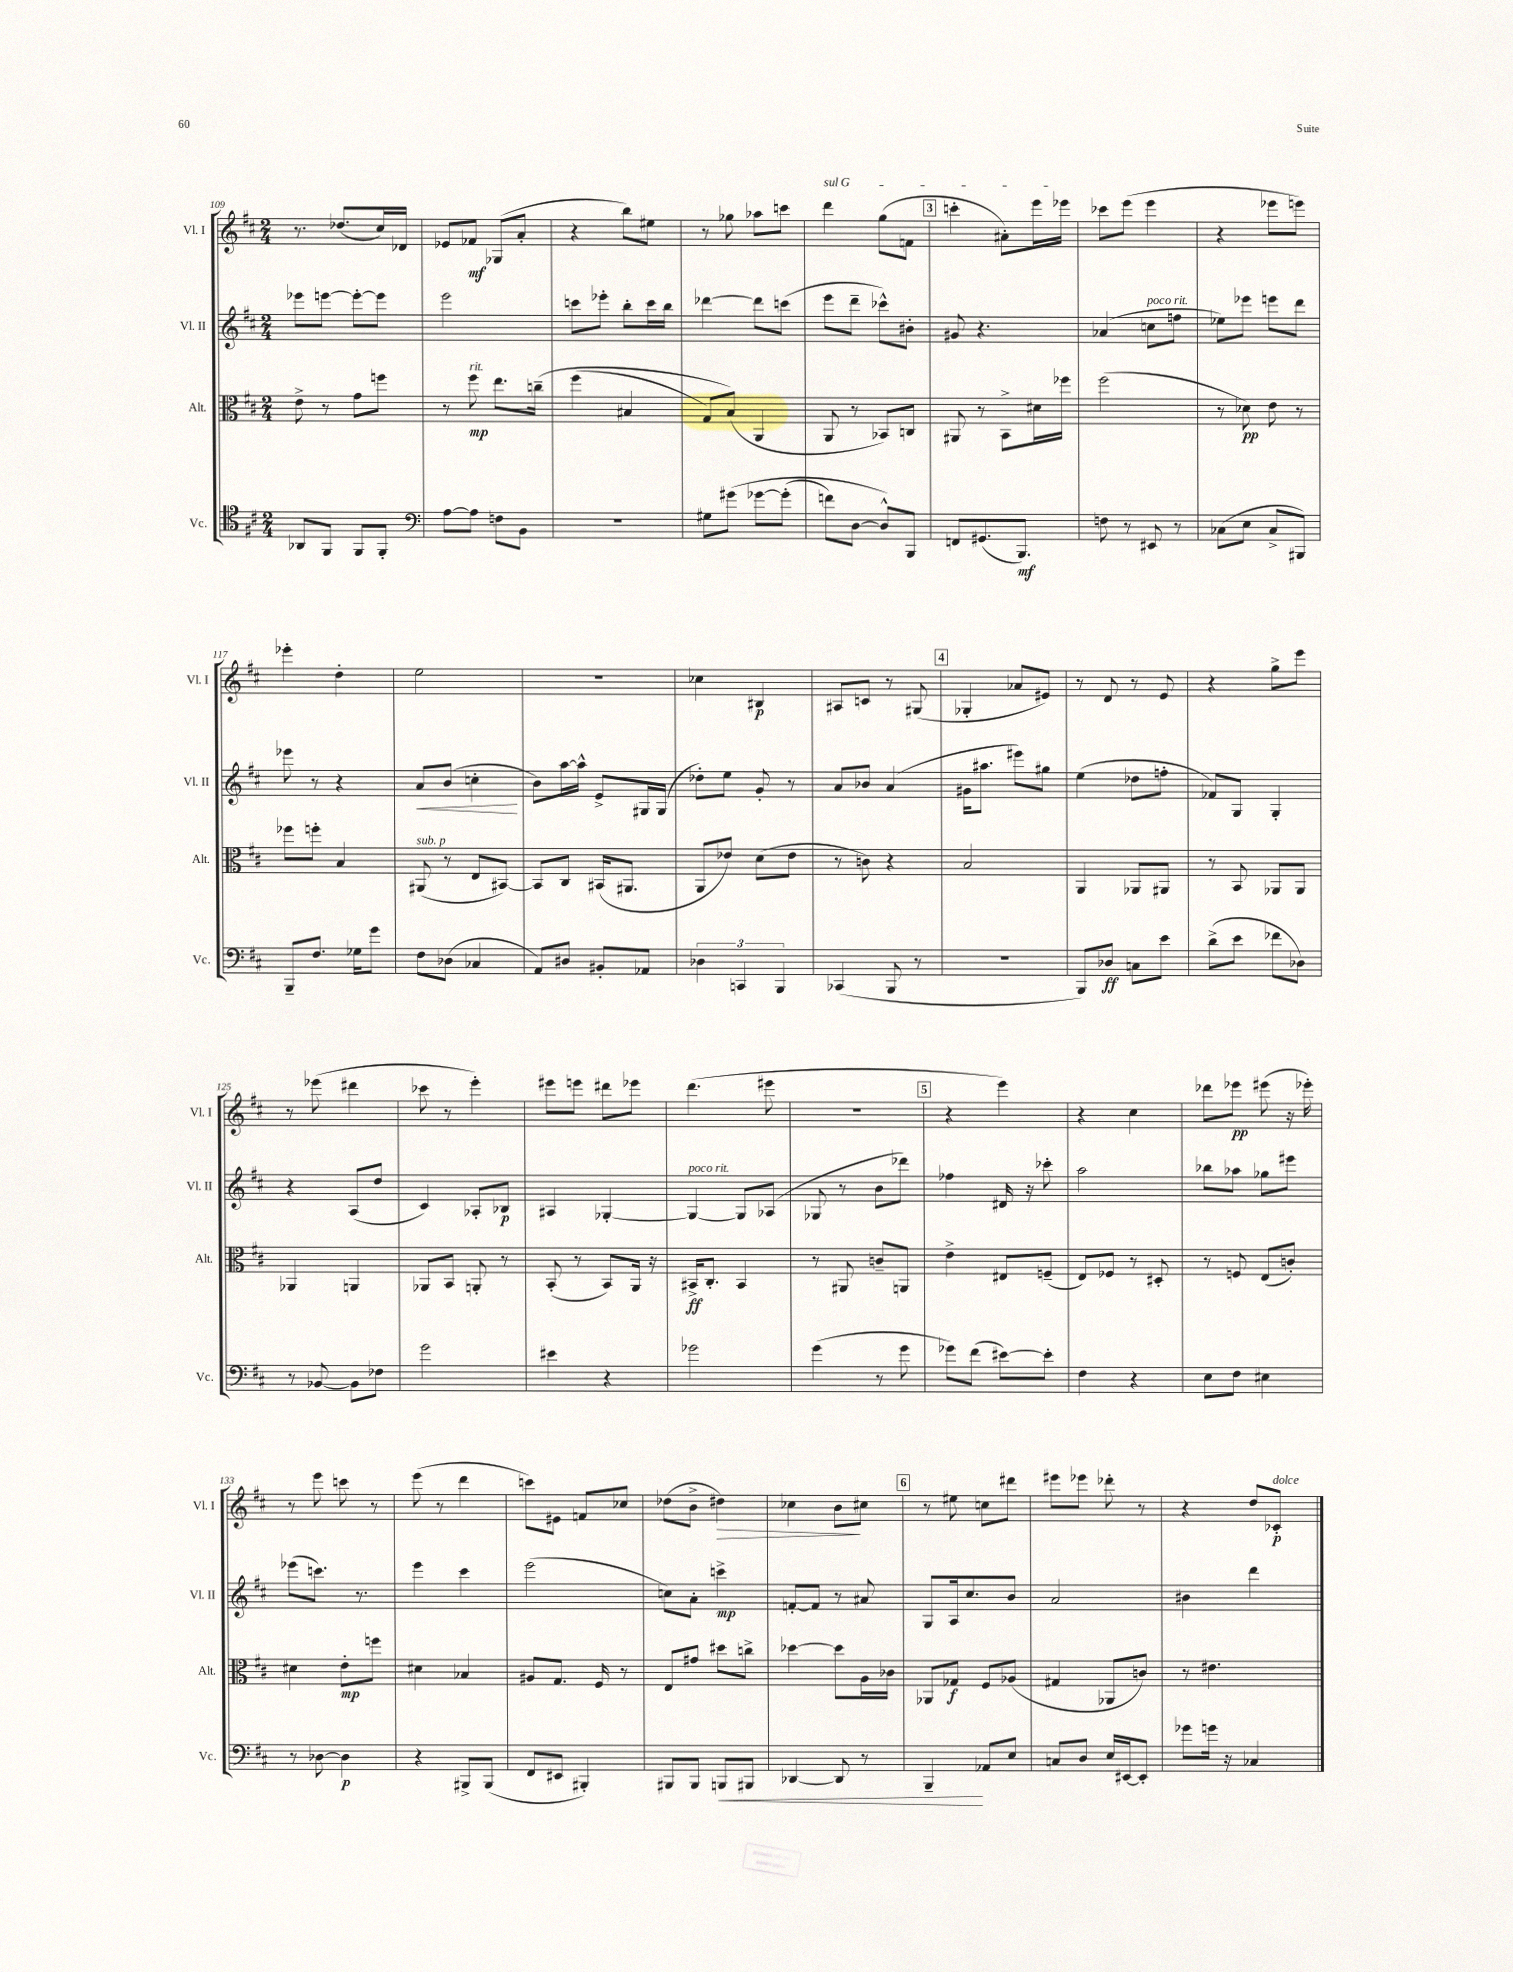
<<
\new StaffGroup <<
\new Staff = "s0" \with { instrumentName = "Vl. I" shortInstrumentName = "Vl. I" } {
    \clef treble \key d \major \numericTimeSignature \time 2/4
    r8. des''8.( cis''16) des'16 |
    ees'8 fes'8\mf ges8( a'8-. |
    r4 b''8) eis''8 |
    r8 ges''8 aes''8 c'''8 |
    \once \override TextSpanner.bound-details.left.text = \markup { \italic "sul G" } d'''4\startTextSpan g''8( f'8 |
    \mark \markup { \box "3" } c'''4-. ais'8-.) e'''16 ees'''16\stopTextSpan |
    ces'''8 e'''8( e'''4 |
    r4 ees'''8 e'''8) |
    ees'''4-. d''4-. |
    e''2 |
    r2 |
    ces''4 bis4\p |
    ais8 c'8 r8 gis8( |
    \mark \markup { \box "4" } ges4-. aes'8 eis'8) |
    r8 d'8 r8 e'8 |
    r4 g''8-> e'''8 |
    r8 ees'''8( dis'''4 |
    ces'''8 r8 e'''4-.) |
    eis'''8 e'''8 dis'''8 ees'''8 |
    d'''4.( eis'''8 |
    R2 |
    \mark \markup { \box "5" } r4 e'''4) |
    r4 cis''4 |
    des'''8 ees'''8\pp eis'''8( r16 ees'''16-.) |
    r8 e'''8 c'''8 r8 |
    e'''8( r8 d'''4 |
    c'''8) eis'8 f'8 ces''8 |
    des''8( b'8-> dis''4\>) |
    ces''4 b'8\! cis''8 |
    \mark \markup { \box "6" } r8 eis''8 c''8 dis'''8 |
    eis'''8 ees'''8 des'''8-. r8 |
    r4 d''8 ces'8-.\p^\markup { \italic "dolce" } \bar "|." |
}
\new Staff = "s1" \with { instrumentName = "Vl. II" shortInstrumentName = "Vl. II" } {
    \clef treble \key d \major \numericTimeSignature \time 2/4
    ees'''8 e'''8~ e'''8~-. e'''8 |
    e'''2 |
    c'''8 ees'''8-. b''8-. c'''16 b''16 |
    des'''4~ des'''8 c'''8( |
    e'''8 d'''8-- ces'''8-^) bis'8-. |
    \mark \markup { \box "3" } gis'8 r4. |
    aes'4( c''8^\markup { \italic "poco rit." } f''8 |
    ees''8) ees'''8 e'''8 d'''8 |
    ees'''8 r8 r4 |
    a'8\< b'8( c''4-.\! |
    b'8) a''16~ a''16-^ e'8-> gis16 gis16( |
    des''8-.) e''8 g'8-. r8 |
    a'8 bes'8 a'4( |
    \mark \markup { \box "4" } gis'16 ais''8. eis'''8) gis''8 |
    e''4( des''8 f''8-. |
    fes'8) g8 g4-. |
    r4 a8( d''8 |
    cis'4) aes8-. bes8\p |
    ais4 ges4~-. |
    ges4~^\markup { \italic "poco rit." } ges8 aes8( |
    ges8 r8 b'8 des'''8) |
    \mark \markup { \box "5" } fes''4 dis'16 r16 ces'''8-. |
    a''2 |
    bes''8 aes''8 ges''8 eis'''8 |
    ees'''8( c'''8.) r8. |
    e'''4 cis'''4 |
    e'''2( |
    c''8) a'8-. c'''4->\mp |
    f'8~-. f'8 r8 ais'8 |
    \mark \markup { \box "6" } g8 a16 cis''8. b'8 |
    a'2 |
    bis'4 d'''4 \bar "|." |
}
\new Staff = "s2" \with { instrumentName = "Alt." shortInstrumentName = "Alt." } {
    \clef alto \key d \major \numericTimeSignature \time 2/4
    e'8-> r8 g'8 f''8 |
    r8 fis''8\mp^\markup { \italic "rit." } e''8. c''16--\( |
    fis''4( bis4 |
    g8) b8(\) a,4 |
    a,8 r8 bes,8) c8 |
    \mark \markup { \box "3" } ais,8 r8 b,8-> dis'16 fes''16 |
    fis''2( |
    r8 des'8\pp) e'8 r8 |
    fes''8 f''8-. b4 |
    ais,8^\markup { \italic "sub. p" }( r8 e8 bis,8~) |
    bis,8 cis8 bis,16( ais,8. |
    a,8 ees'8) d'8( ees'8 |
    r8 c'8) r4 |
    \mark \markup { \box "4" } b2 |
    a,4 aes,8 ais,8 |
    r8 b,8 aes,8 aes,8 |
    aes,4 a,4 |
    aes,8 b,8 a,8-. r8 |
    b,8-.( r8 b,8) a,16 r16 |
    bis,16->\ff cis8.-. bis,4 |
    r8 ais,8 c'8-- a,8 |
    \mark \markup { \box "5" } e'4-> eis8 f8--( |
    e8) fes8 r8 dis8-. |
    r8 f8 e8( c'8-.) |
    dis'4 e'8-.\mp f''8 |
    dis'4 bes4 |
    ais8 g8. fis16 r8 |
    e8 gis'8 dis''8 c''8-> |
    des''4~ des''8 a16 ces'16 |
    \mark \markup { \box "6" } aes,8 ges8\f fis8 aes8( |
    gis4 aes,8 c'8) |
    r8 eis'4. \bar "|." |
}
\new Staff = "s3" \with { instrumentName = "Vc." shortInstrumentName = "Vc." } {
    \clef tenor \key d \major \numericTimeSignature \time 2/4
    aes,8 fis,8 fis,8 fis,8-. |
    \clef bass a8~ a8 f8 b,8 |
    R2 |
    gis8 gis'8\( ges'8~ ges'8-.( |
    f'8) d8~ d8-^\) b,,8 |
    \mark \markup { \box "3" } f,8 gis,8.( b,,8.\mf) |
    f8 r8 eis,8 r8 |
    ces8( e8 ces8-> bis,,8) |
    b,,8-- fis8. ges16 g'8 |
    fis8 des8( ces4 |
    a,8) dis8 bis,8-. aes,8 |
    \tuplet 3/2 { des4 c,4 b,,4 } |
    ces,4( b,,8 r8 |
    \mark \markup { \box "4" } R2 |
    b,,8) des8\ff c8 e'8 |
    d'8->( e'8 fes'8 des8) |
    r8 bes,8~ bes,8 fes8 |
    g'2 |
    eis'4 r4 |
    ges'2 |
    g'4( r8 g'8 |
    \mark \markup { \box "5" } ges'8) fis'8( eis'8~) eis'8-. |
    fis4 r4 |
    e8 fis8 eis4 |
    r8 des8~ des4\p |
    r4 bis,,8-> bis,,8( |
    fis,8 eis,8 bis,,4-.) |
    bis,,8 bis,,8 b,,8\< bis,,8 |
    des,4~ des,8 r8 |
    \mark \markup { \box "6" } b,,4--\! aes,8 e8 |
    c8 d8 e16 eis,16~ eis,8-. |
    ges'8 g'16 r16 ces4 \bar "|." |
}
>>
>>
\layout { \context { \Score currentBarNumber = #109 } }
